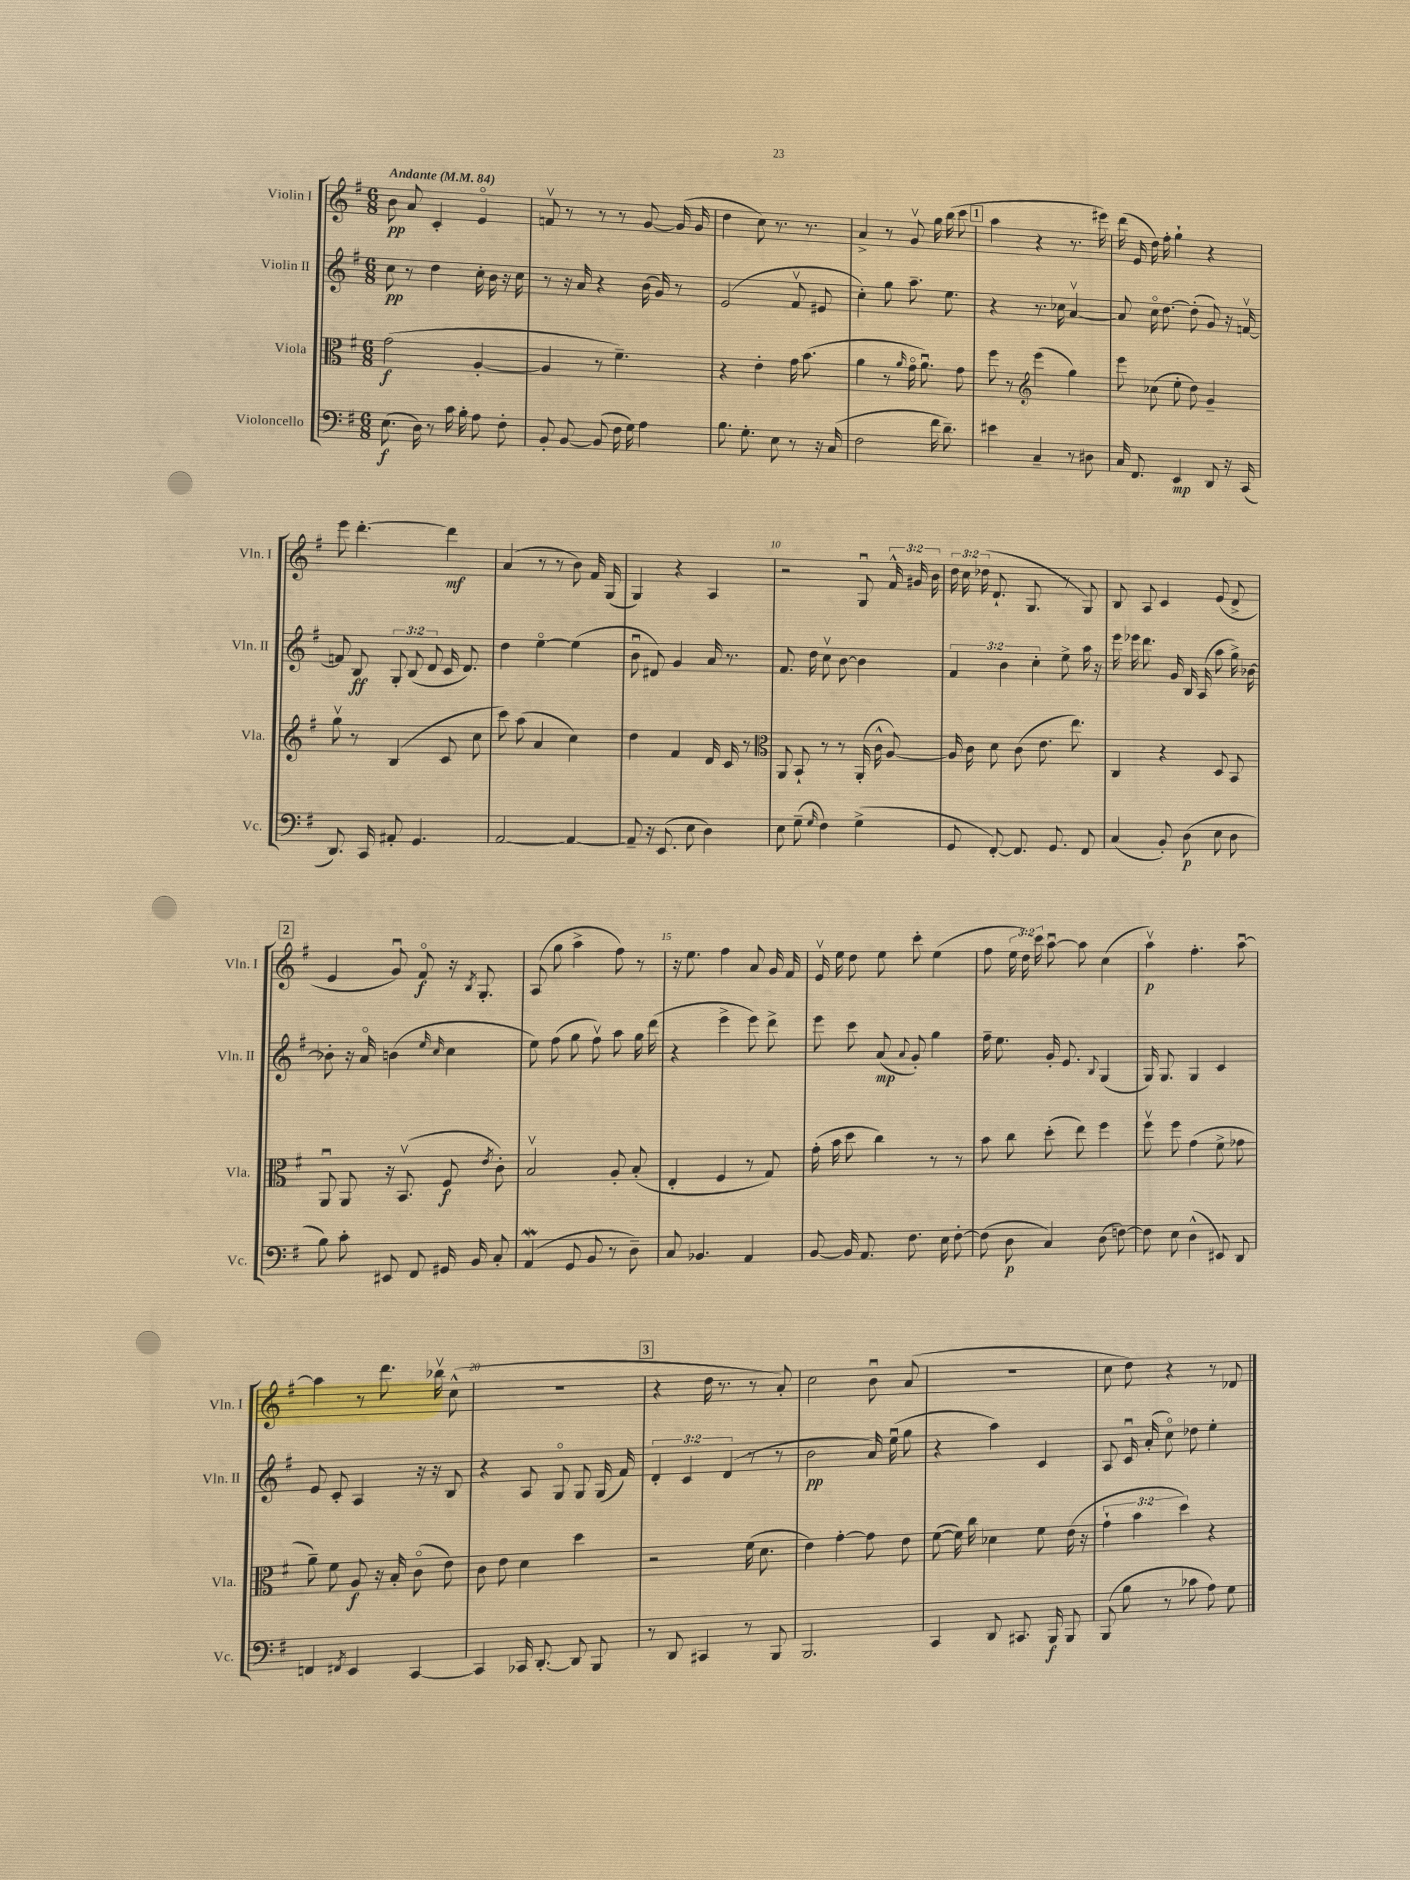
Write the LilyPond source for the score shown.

<<
\new StaffGroup <<
\new Staff = "s0" \with { instrumentName = "Violin I" shortInstrumentName = "Vln. I" } {
    \clef treble \key g \major \numericTimeSignature \time 6/8 \override Staff.TupletNumber.text = #tuplet-number::calc-fraction-text \tempo "Andante" 4 = 84
    \autoBeamOff b'8\pp a'8 c'4-. e'4\flageolet |
    f'8\upbow r8 r8 r8 g'8~ g'16( g'16 |
    d''4 c''8) r8. r8. |
    a'4-> r8 g'8\upbow g''16 b''16( c'''8 |
    \mark \markup { \box "1" } a''4 r4 r8. eis'''16) |
    d'''16( e'16 d''16) fis''16-. g''4-! r4 |
    e'''8 d'''4.~-. d'''4\mf |
    a'4( r8 r8 b'8) fis'16 g16( |
    g4) r4 a4 |
    r2 g8\downbow \tuplet 3/2 { fis'16-^ gis'16 b'16 } |
    \tuplet 3/2 { d''16 c''16 des''16( } d'8.-! g8. r8 g8) |
    b8 a8 c'4 e'8( d'8-> |
    \mark \markup { \box "2" } e'4 g'8\downbow) fis'8\flageolet\f r16 \acciaccatura { b8 } g8.-. |
    a8( g''8 a''4-> fis''8) r8 |
    r16 e''8. fis''4 a'8 g'16 fis'16 |
    e'16\upbow e''16 d''8 e''8 c'''8-. e''4( |
    fis''8 \tuplet 3/2 { e''16 d''16) c'''16 } a''8~\downbow a''8 c''4( |
    a''4\upbow\p) fis''4.-. a''8~\downbow |
    a''4 r8 d'''8. bes''16\upbow c''8-^( |
    R2. |
    \mark \markup { \box "3" } r4 d''16 r8. r8 a'8-.) |
    c''2 b'8\downbow a'8( |
    R2. |
    c''8 d''8) r4 r8 des'8 \bar "|." |
}
\new Staff = "s1" \with { instrumentName = "Violin II" shortInstrumentName = "Vln. II" } {
    \clef treble \key g \major \numericTimeSignature \time 6/8 \override Staff.TupletNumber.text = #tuplet-number::calc-fraction-text
    \autoBeamOff c''8\pp r8 d''4 c''16-. b'16 r16 c''16 |
    r8 r16 a'16 r4 b'16( g'16) r8 |
    e'2( fis'8\upbow eis'8 |
    c''4-.) g''8 a''8.-- e''8. |
    \mark \markup { \box "1" } r4 r8. ces''16 a'4~\upbow |
    a'8 c''16\flageolet d''8.~ d''8-.( g'8) r16 f'16~\upbow |
    f'8 b8\ff \tuplet 3/2 { g8-. b8( d'8 } c'16 d'8.) |
    d''4 e''4~\flageolet e''4( |
    b'8\downbow dis'8) g'4 a'16 r8. |
    fis'8. d''16 c''8\upbow b'8~ b'4 |
    \tuplet 3/2 { fis'4 b'4 c''4-. } e''8-> a''16 r16 |
    e'''16 ees'''16 d'''8. g'16 b16 a16( a''8 g''16->) bes'16~ |
    \mark \markup { \box "2" } bes'8-. r16 a'16\flageolet b'4( \grace { e''16 c''16 } c''4 |
    e''8) fis''8( g''8 fis''8\upbow) a''8 g''16 d'''16( |
    r4 e'''4-> e'''8) d'''8-> |
    e'''8 c'''8 a'8\mp( \appoggiatura { a'8 } g'8-.) g''4 |
    fis''16-- e''8. g'16-. e'8. \appoggiatura { b8 } g4( |
    g16) g8. g4 c'4 |
    e'8 c'8-. a4 r16 r16 b8 |
    r4 a8 g8\flageolet g8 g16( fis'16) |
    \mark \markup { \box "3" } \tuplet 3/2 { d'4-. c'4 d'4( } r8 r8 |
    b'2\pp a'16) e''16\downbow( g''8 |
    r4 a''4) c'4 |
    a8 c'16\downbow a'16-.( c''8\flageolet) des''8 e''4-. \bar "|." |
}
\new Staff = "s2" \with { instrumentName = "Viola" shortInstrumentName = "Vla." } {
    \clef alto \key g \major \numericTimeSignature \time 6/8 \override Staff.TupletNumber.text = #tuplet-number::calc-fraction-text
    \autoBeamOff g'2\f( a4~-. |
    a4 r8 fis'4.--) |
    r4 e'4-. g'16 b'8.( |
    a'4 r8 \grace { a'16 } g'16\flageolet a'8.\downbow) g'8 |
    \mark \markup { \box "1" } fis''8 r8 \clef treble e'''4( g''4) |
    e'''8 ces''8( e''8-. d''8) g'4-- |
    g''8\upbow r8 b4( c'8 c''8 |
    c'''8) a''8( a'4 c''4) |
    d''4 fis'4 d'16 c'16 r8 |
    \clef alto a,8 b,8-! r8 r8 a,16-.( c'16-^ a8~) |
    a16 c'16 d'8 c'8( e'8. e''8.) |
    c4 r4 d8 b,8 |
    \mark \markup { \box "2" } a,8\downbow a,8 r16 b,8.\upbow( fis8\f \acciaccatura { e'8 } c'8-.) |
    b2\upbow a8-. b8-.( |
    e4-. fis4 r8 g8) |
    g'16-.( b'16 d''8 c''4) r8 r8 |
    b'8 c''8 d''8-.( e''8) fis''4 |
    fis''8\upbow fis''8 g'4( fis'8-> ges'8 |
    a'8--) fis'8 a8\f r16 b16-. c'8\flageolet( e'8) |
    c'8 e'8 d'4 d''4 |
    \mark \markup { \box "3" } r2 fis'16( d'8. |
    e'4) g'4~-. g'8 e'8 |
    fis'8~( fis'16) c''16 des'4 fis'8 e'16( r16 |
    \tuplet 3/2 { g'4-! b'4 d''4) } r4 \bar "|." |
}
\new Staff = "s3" \with { instrumentName = "Violoncello" shortInstrumentName = "Vc." } {
    \clef bass \key g \major \numericTimeSignature \time 6/8
    \autoBeamOff e8.\f( d16) r8 c'16 b16-. a8 fis8-. |
    b,8-. b,8~ b,8( fis16 g16) a4 |
    b8. g8.-. e8 r8 r16 c16( |
    fis2 fis'16 d'8.--) |
    \mark \markup { \box "1" } eis'4 c4-- r8 dis8 |
    c16 fis,8. e,4\mp d,8 r16 c,16( |
    d,8.) c,16 ais,8-. g,4. |
    a,2~ a,4~ |
    a,8-- r16 e,8.( e8 d4) |
    e8 g8--( \grace { g16 } fis4) g4->( |
    g,8 fis,8~-.) fis,8. g,8. fis,8 |
    c4( b,8-.) d8\p( e8 d8 |
    \mark \markup { \box "2" } b8) c'8-. eis,8 fis,8 gis,16 b,16 c8-. |
    a,4\mordent( g,8 b,8 r8 d8--) |
    c8 bes,4. a,4 |
    b,8~ b,16 a,8. fis8. e16 fis8~-. |
    fis8( d8\p c4) d8( f8~) |
    f8 e8 d4-^( eis,8) d,8 |
    f,4 \acciaccatura { fis,8 } e,4 c,4~ |
    c,4 ces,16 d,8.~-. d,8 b,,8 |
    \mark \markup { \box "3" } r8 d,8 cis,4 r8 b,,8 |
    b,,2. |
    c,4 d,8 cis,8. b,,16\f b,,8 |
    b,,8( b8 r8 ces'8 a8) g8 \bar "|." |
}
>>
>>
\layout { \context { \Score \override BarNumber.break-visibility = ##(#f #t #t) barNumberVisibility = #(every-nth-bar-number-visible 5) } }
